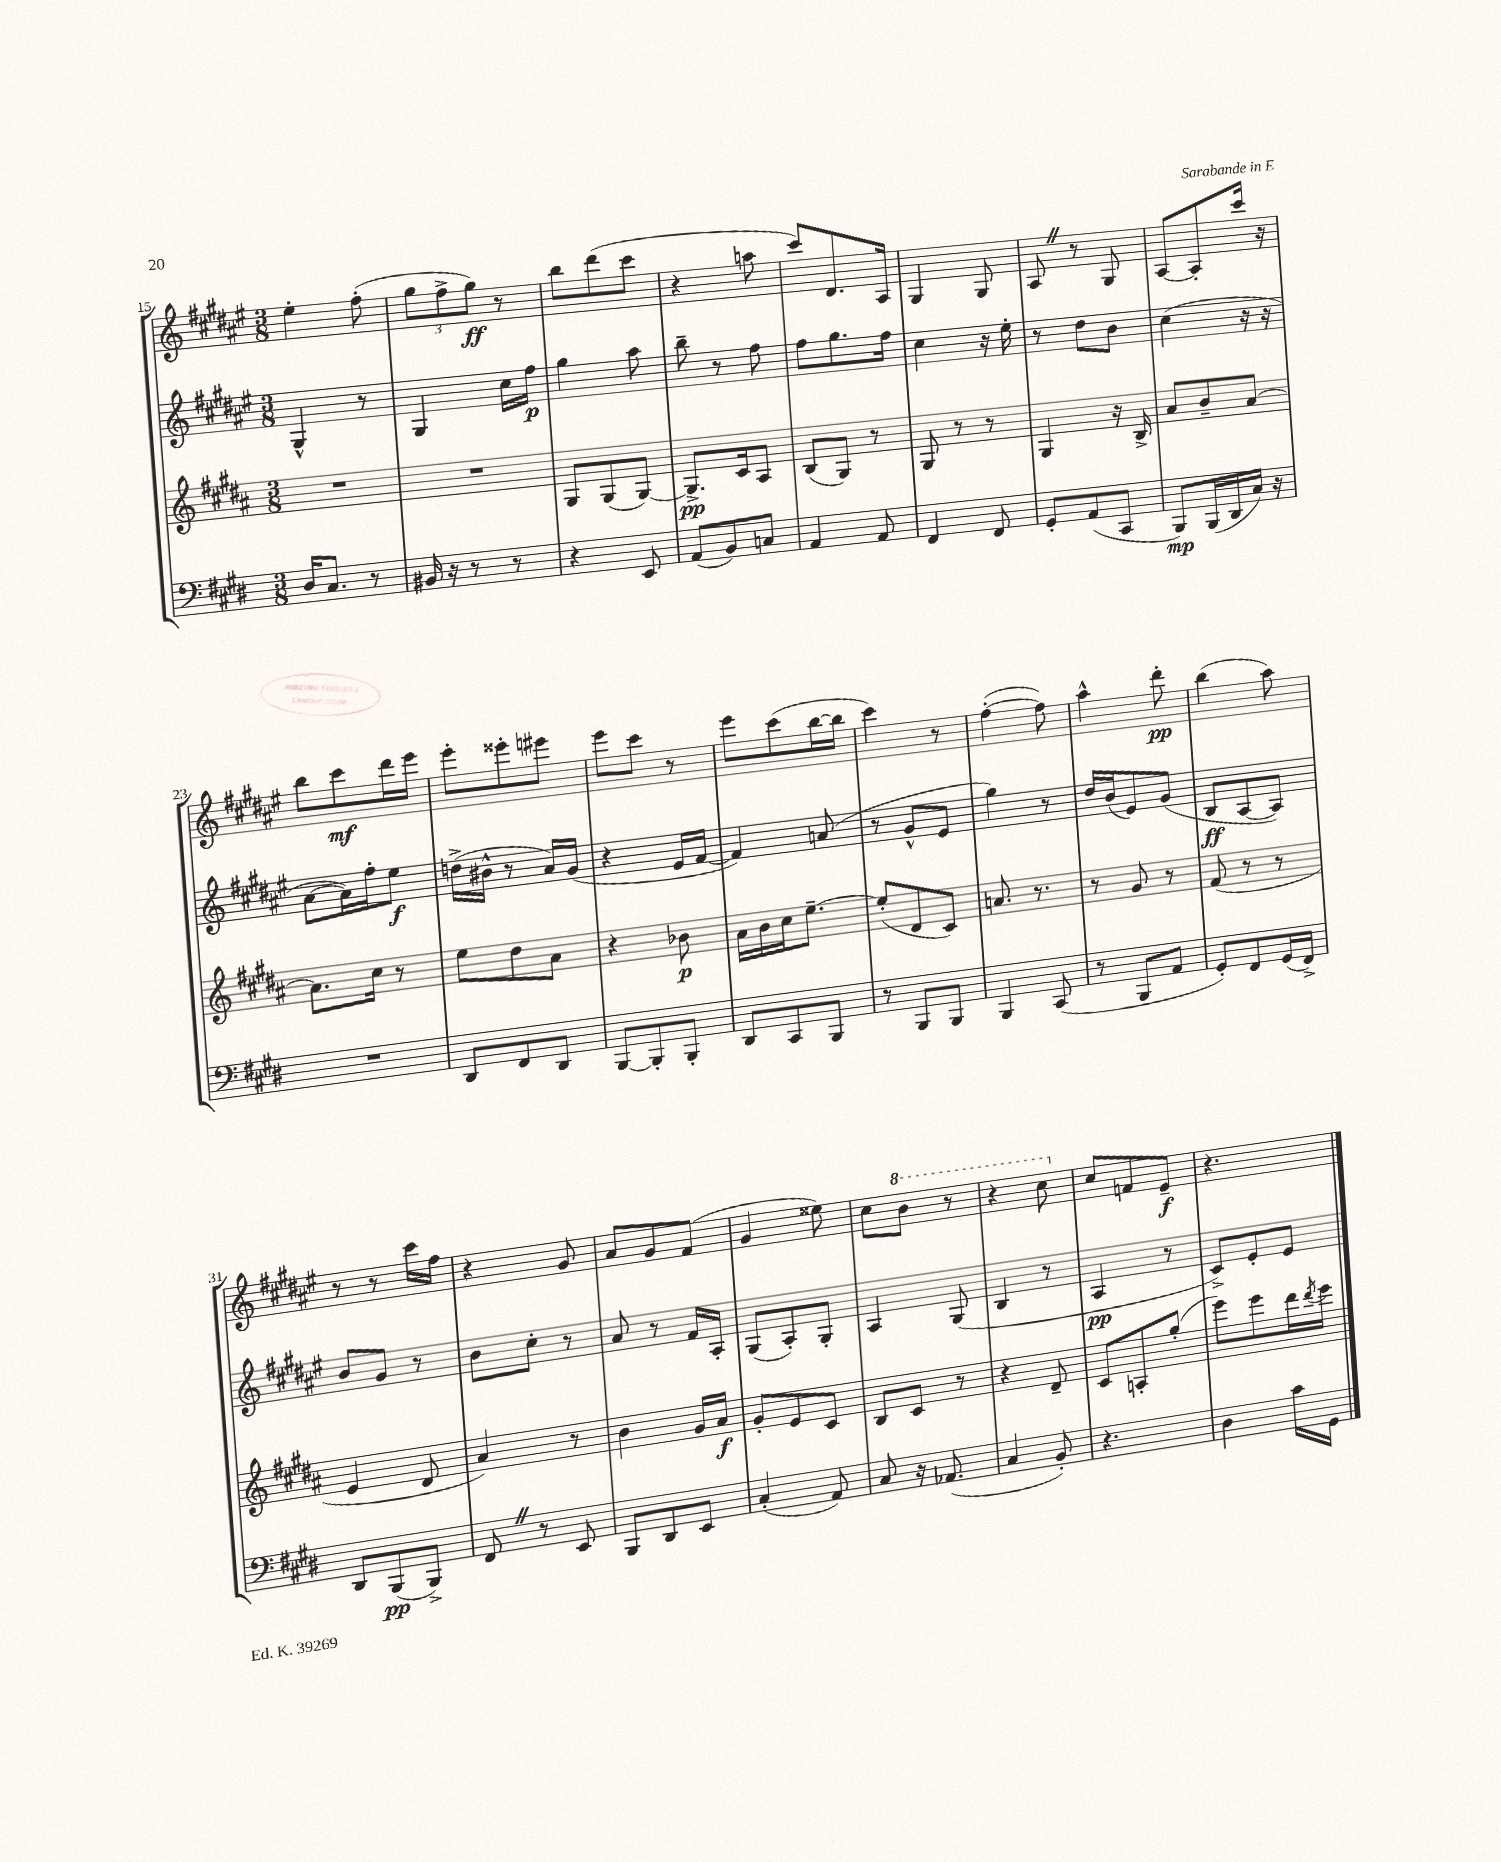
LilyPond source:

<<
\new StaffGroup <<
\new Staff = "s0" {
    \clef treble \key fis \major \numericTimeSignature \time 3/8
    eis''4-. fis''8-.( |
    \tuplet 3/2 { gis''8 fis''8-> gis''8\ff) } r8 |
    b''8 dis'''8( cis'''8 |
    r4 a''8 |
    cis'''8) dis'8. ais16 |
    gis4 gis8 |
    ais8 \once \override BreathingSign.text = \markup { \musicglyph "scripts.caesura.straight" } \breathe r8 gis8 |
    ais8~ ais8-. cis'''16 r16 |
    b''8 cis'''8\mf dis'''16 eis'''16 |
    eis'''8-. eisis'''8-. eis'''8 |
    eis'''8 cis'''8 r8 |
    eis'''8 cis'''8( b''16~ b''16 |
    cis'''4) r8 |
    fis''4~-.( fis''8) |
    ais''4-^ dis'''8-.\pp |
    b''4( ais''8) |
    r8 r8 cis'''16 fis''16 |
    r4 gis'8 |
    ais'8 gis'8 fis'8( |
    gis'4 eisis''8) |
    cis''8 \ottava #1 b''8 r8 |
    r4 cis'''8 \ottava #0 |
    cis''8 f'8 eis'8--\f |
    r4. \bar "|." |
}
\new Staff = "s1" {
    \clef treble \key fis \major \numericTimeSignature \time 3/8
    gis4-^ r8 |
    gis4 cis''16 fis''16\p |
    gis''4 ais''8 |
    b''8-- r8 fis''8 |
    fis''8 gis''8. fis''16 |
    cis''4 r16 eis''16-. |
    r8 dis''8 b'8 |
    cis''4( r16 r16 |
    ais'8~ ais'16) fis''16-. eis''8\f |
    d''16->( bis'16-^ r8 ais'16) gis'16( |
    r4 eis'16 fis'16~ |
    fis'4) a'8( |
    r8 gis'8-^ eis'8 |
    gis''4) r8 |
    dis''16 b'16( eis'8) gis'8( |
    b8\ff ais8~ ais8) |
    b'8 gis'8 r8 |
    b'8 cis''8-. r8 |
    ais'8 r8 fis'16 ais16-. |
    gis8( ais8-.) gis8-. |
    ais4 gis8( |
    b4 r8 |
    ais4\pp r8 |
    cis'8->) eis'8-. eis'8 \bar "|." |
}
\new Staff = "s2" {
    \clef treble \key b \major \numericTimeSignature \time 3/8
    R4. |
    R4. |
    gis8 gis8( gis8~) |
    gis8.->\pp cis'16 ais8 |
    b8( gis8) r8 |
    gis8 r8 r8 |
    gis4 r16 b16-> |
    ais'8 b'8-- ais'8~ |
    ais'8. cis''16 r8 |
    e''8 dis''8 ais'8 |
    r4 bes'8\p |
    ais'16 b'16 cis''16 e''8.~-- |
    e''8-.( dis'8 cis'8) |
    a'8. r8. |
    r8 gis'8 r8 |
    fis'8( r8 r8 |
    e'4 dis'8 |
    ais'4) r8 |
    b'4 gis'16 ais'16\f |
    gis'8-. e'8 cis'8 |
    b8 cis'8 r8 |
    r4 dis'8-- |
    cis'8 a8-. gis''8-.( |
    e'''8) e'''8 dis'''16 \acciaccatura { dis'''8 } e'''16 \bar "|." |
}
\new Staff = "s3" {
    \clef bass \key e \major \numericTimeSignature \time 3/8
    dis16 cis8. r8 |
    bis,16 r16 r8 r8 |
    r4 e,8 |
    a,8( b,8) c8 |
    a,4 a,8 |
    fis,4 fis,8 |
    gis,8-. a,8( cis,8 |
    b,,8\mp) b,,16( dis,16 cis16) r16 |
    R4. |
    dis,8 fis,8 dis,8 |
    b,,8~ b,,8-. b,,8-. |
    dis,8 cis,8 b,,8 |
    r8 b,,8 b,,8 |
    b,,4 cis,8( |
    r8 b,,8 a,8 |
    gis,8-.) fis,8 gis,16( fis,16->) |
    dis,8 b,,8\pp( b,,8->) |
    fis,8 \once \override BreathingSign.text = \markup { \musicglyph "scripts.caesura.straight" } \breathe r8 e,8 |
    b,,8 dis,8 e,8 |
    cis4-.( a,8) |
    cis8 r16 aes,8.( |
    cis4 b,8-.) |
    r4. |
    dis4 cis'16 gis,16 \bar "|." |
}
>>
>>
\layout { \context { \Score currentBarNumber = #15 } }
